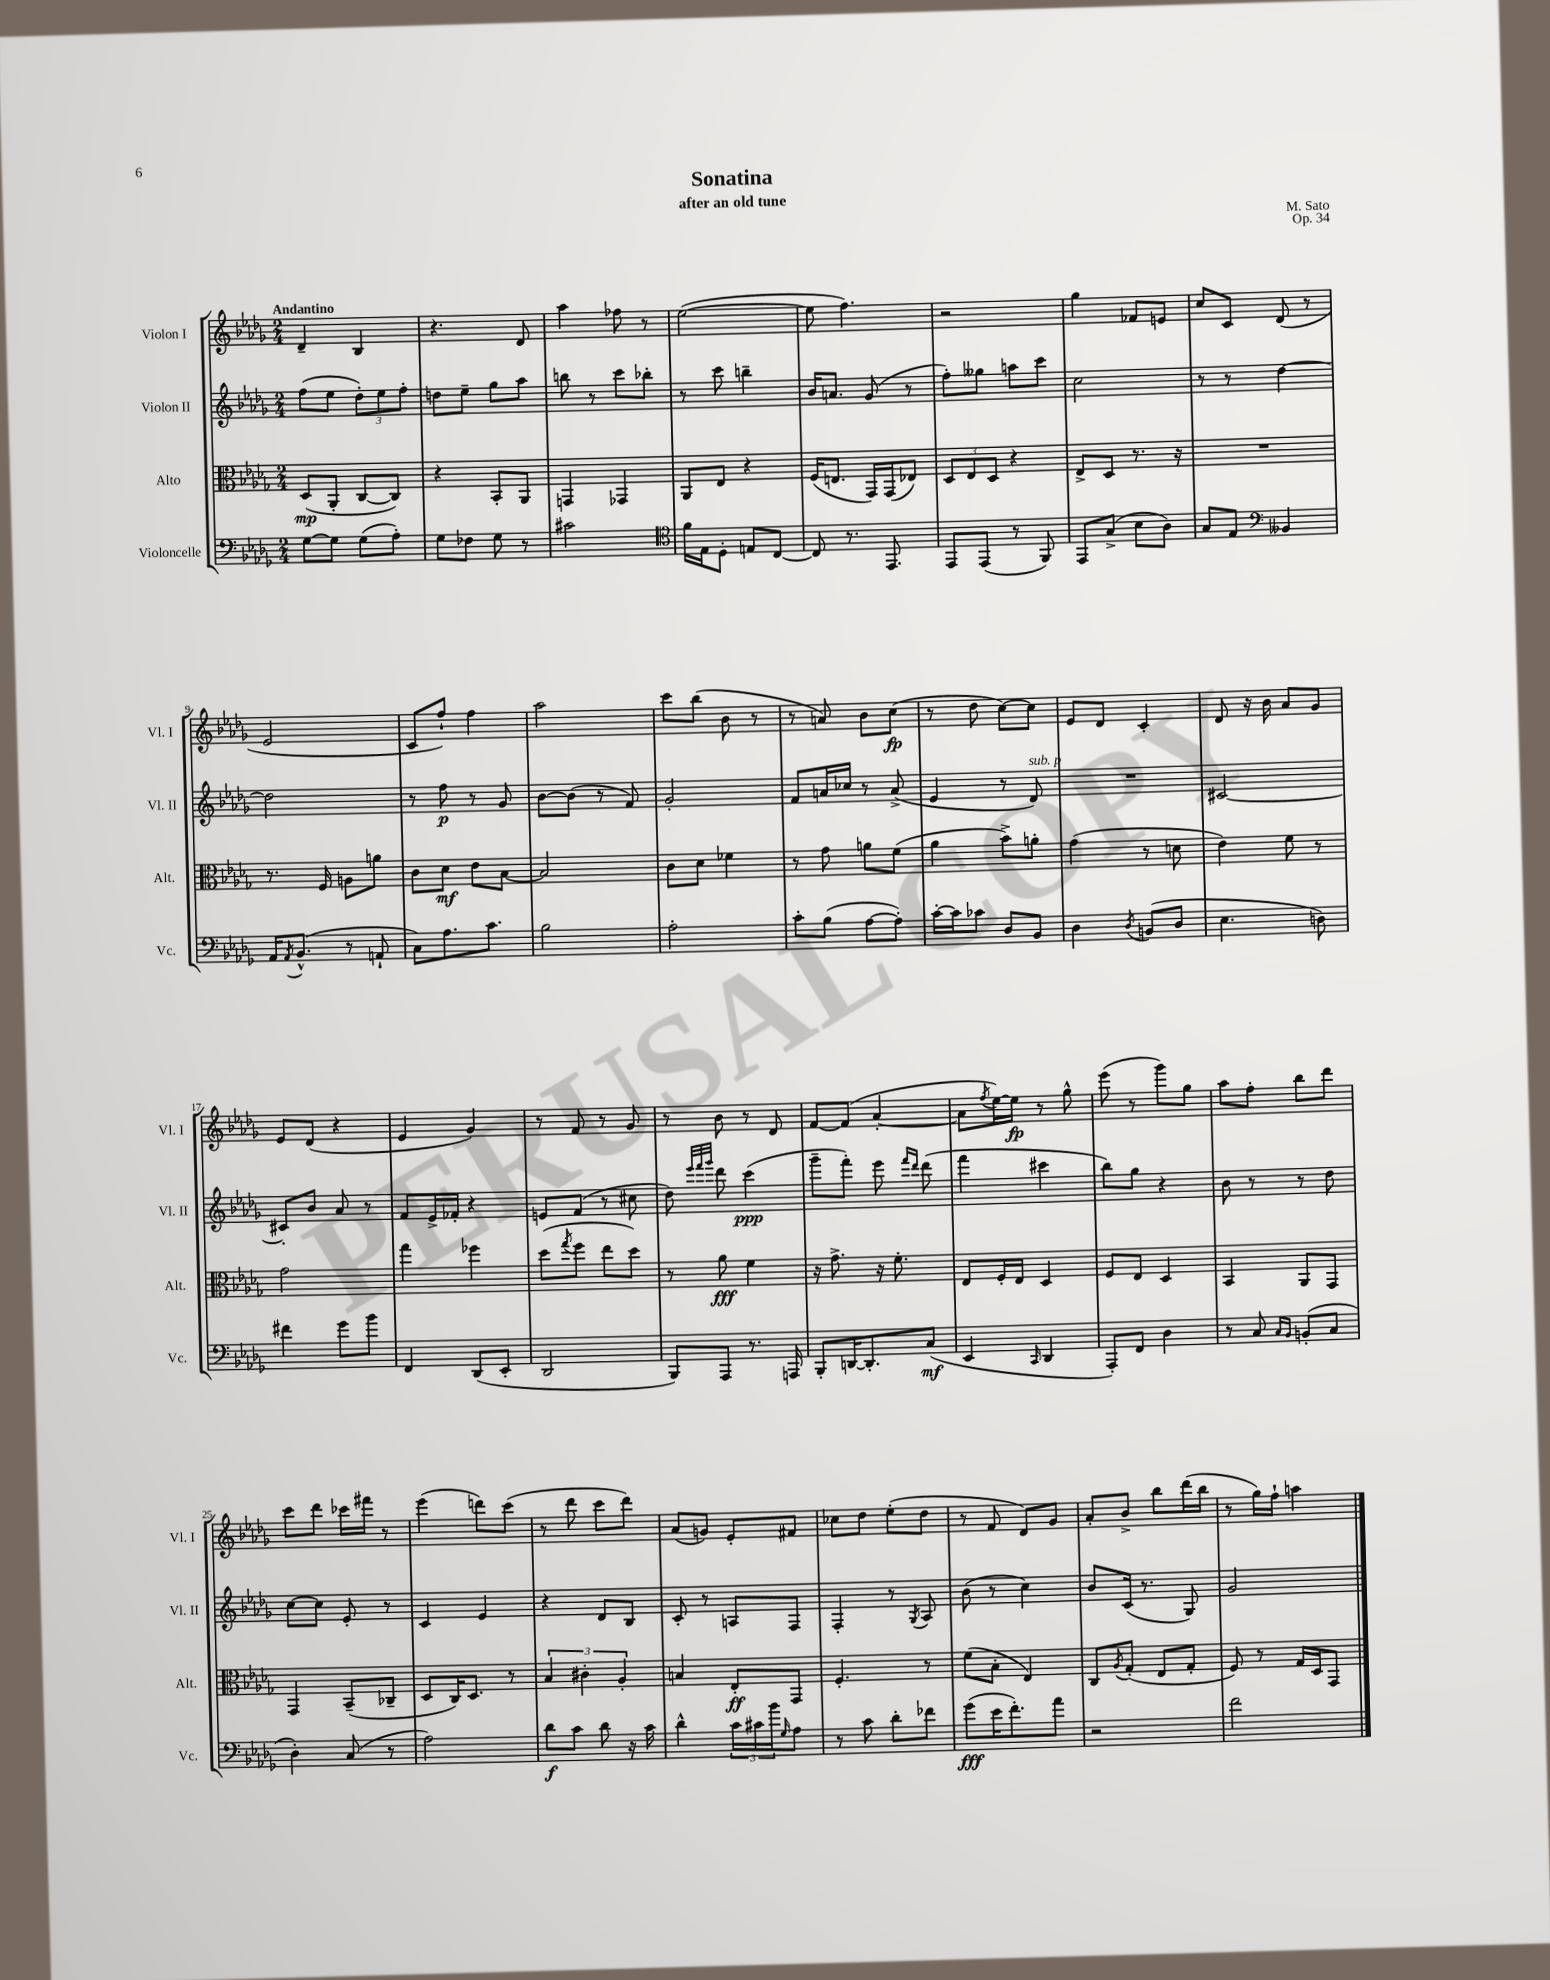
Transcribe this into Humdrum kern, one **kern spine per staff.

**kern	**kern	**kern	**kern
*staff4	*staff3	*staff2	*staff1
*clefF4	*clefC3	*clefG2	*clefG2
*k[b-e-a-d-g-]	*k[b-e-a-d-g-]	*k[b-e-a-d-g-]	*k[b-e-a-d-g-]
*M2/4	*M2/4	*M2/4	*M2/4
[8G-	(8D-	(8ff	4d-~
8G-]	8AA-'	8ee-	.
(8G-	[8C	12dd-')	4B-
.	.	12ee-	.
8A-')	8C])	.	.
.	.	12ff'	.
=	=	=	=
8G-	4r	8dd	4.r
8F-	.	8ee-~	.
8G-	8BB-'	8gg-	.
8r	8AA-	8aa-	8d-
=	=	=	=
2c#	4GG	8bb	4aa-
.	.	8r	.
.	4GG-	8ccc	8ff-
.	.	8bb-'	8r
=	=	=	=
*clefC4	*	*	*
16f	8AA-	8r	([2ee-
16E-	.	.	.
8D-'	8E-	8ccc	.
8E	4r	4bb~	.
[8C	.	.	.
=	=	=	=
8C]	(16F	16b-	8ee-]
.	8.E	8.a	.
8.r	.	.	4.ff)
.	16GG-)	(8g-	.
8.EE-	(16GG-	.	.
.	8E-)	8r	.
=	=	=	=
8EE-	12D-	8ff')	2r
.	12E-	.	.
(8EE-	.	8gg--	.
.	12D-	.	.
8r	4r	8aa	.
8FF)	.	8ccc	.
=	=	=	=
8EE-	8E-^	2cc	4gg-
(8G-^	8D-	.	.
8B-	8.r	.	8f-
8A-)	.	.	8e
.	16r	.	.
=	=	=	=
8G-	2r	8r	8cc
8E-	.	8r	8c
*clefF4	*	*	*
4BB--	.	[4dd-	(8d-
.	.	.	8r
=	=	=	=
16AA-	8.r	2dd-]	2e-
8qAA-	.	.	.
(8.BB-^^	.	.	.
.	16F	.	.
8r	8A	.	.
8AA`	8a	.	.
=	=	=	=
8C)	8c	8r	8c
8.A-	8d-	8ff	8ff`)
.	8e-	8r	4ff
8.c	.	.	.
.	[8B-	8g-	.
=	=	=	=
2B-	2B-]	[8b-	2aa-
.	.	(8b-]	.
.	.	8r	.
.	.	8f)	.
=	=	=	=
2A-'	8c	2g-'	8ccc
.	8d-	.	(8bb-
.	4f-	.	8b-
.	.	.	8r
=	=	=	=
8c'	8r	8f	8r
(8B-	8g-	16a	8a)
.	.	16cc-	.
[8A-	8a	8r	8b-
8A-'])	(8f	(8a^	(8cc
=	=	=	=
[16c'	4a-	4e-	8r
16c]	.	.	.
8c-	.	.	8dd-
8D-	8b-^)	8r	[8cc)
8BB-	8a'	8d-)	8cc]
=	=	=	=
4D-	(4g-	2r	8e-
.	.	.	8d-
8qD-	.	.	.
(8BB	8r	.	4c'
8D-	8d	.	.
=	=	=	=
4.E-	4e-)	[2c#	8d-
.	.	.	16r
.	.	.	16b-
.	8f	.	8a-
8D)	8r	.	8g-
=	=	=	=
4f#	2g-	8c#']	8e-
.	.	8b-	(8d-
8g-	.	8a-	4r
8b-	.	8r	.
=	=	=	=
4FF	4gg-	8f	4e-
.	.	16e-^	.
.	.	16f-'	.
(8DD-	4ff-	4r	4g-)
8EE-'	.	.	.
=	=	=	=
2DD-	(8dd-	8e	8r
.	8qgg-	.	.
.	8ff	(8f	8f
.	8ee-	8r	8r
.	8dd-)	8cc#	8g-
=	=	=	=
8BBB-)	8r	8dd-)	8r
.	.	32qqeee-	.
.	.	32qqfff	.
.	.	32qqggg-	.
8AAA-	8a-	8ddd-	8b-
8.r	4f	(4ccc	8r
.	.	.	8d-
16AAA	.	.	.
=	=	=	=
8BBB-'	16r	8ggg-~	[8f
.	8.g-^	.	.
[16DD	.	8fff')	(8f]
8.DD']	.	.	.
.	16r	8eee-	[4a-'
.	8.f'	.	.
.	.	16qqfff	.
.	.	16qqddd-	.
(8C	.	(8ddd-	.
=	=	=	=
4EE-	8E-	4fff	8a-]
.	.	.	8qff
.	16F'	.	[16ee-)
.	16E-	.	16ee-]
16qqCC	.	.	.
4DD-	4D-	4ccc#	8r
.	.	.	8gg-^^
=	=	=	=
8AAA-')	8F	8bb-)	(8eee-
8FF	8E-	8gg-	8r
4D-	4D-	4r	8ggg-)
.	.	.	8gg-
=	=	=	=
8r	4BB-	8b-	8aa-
8C	.	8r	8ff'
16qqC	.	.	.
16qqBB-	.	.	.
(8BB'	8AA-	8r	8bb-
8C	8GG-	8dd-	8ddd-
=	=	=	=
4D-')	4GG-	[8cc	8ccc
.	.	8cc]	8ddd-
(8C	(8BB-~	8e-'	16ccc-
.	.	.	16fff#
8r	8C-~	8r	8r
=	=	=	=
2A-)	8D-	4c	(4eee-
.	16C)	.	.
.	8.D-	.	.
.	.	4e-	8ddd)
.	8r	.	(8ccc
=	=	=	=
8d-	6B-	4r	8r
8c	.	.	8ddd-
.	6c#'	.	.
8d-	.	8d-	8ccc
.	6A-'	.	.
16r	.	8B-	8ddd-)
16c	.	.	.
=	=	=	=
4d-^^	4B	8c'	(8a-
.	.	8r	8g)
24c	8E-'	8A	8e-'
24c#	.	.	.
24b-	.	.	.
16qqG-	.	.	.
8A-	8GG-	8F	8f#
=	=	=	=
8r	4.F'	4F'	8cc-
8c	.	.	8dd-
8d-'	.	8r	(8ee-'
.	.	8qG-	.
8f-	8r	8A-	8dd-
=	=	=	=
(8g-	(8f	(8b-	8r
16e-	8B-'	8r	8f
8.f')	.	.	.
.	4E-)	4cc)	8d-)
8a-	.	.	8g-
=	=	=	=
2r	8C	8b-	8a-'
.	8qA-	.	.
.	(8G-'	(16c	8b-^
.	.	8.r	.
.	8E-	.	8bb-
.	8G-'	8G-)	(16ddd-
.	.	.	16bb-
=	=	=	=
2f	8F)	2g-	8r
.	8r	.	16gg-)
.	.	.	16ff`
.	16G-	.	4aa
.	16D-	.	.
.	8GG-	.	.
==	==	==	==
*-	*-	*-	*-
